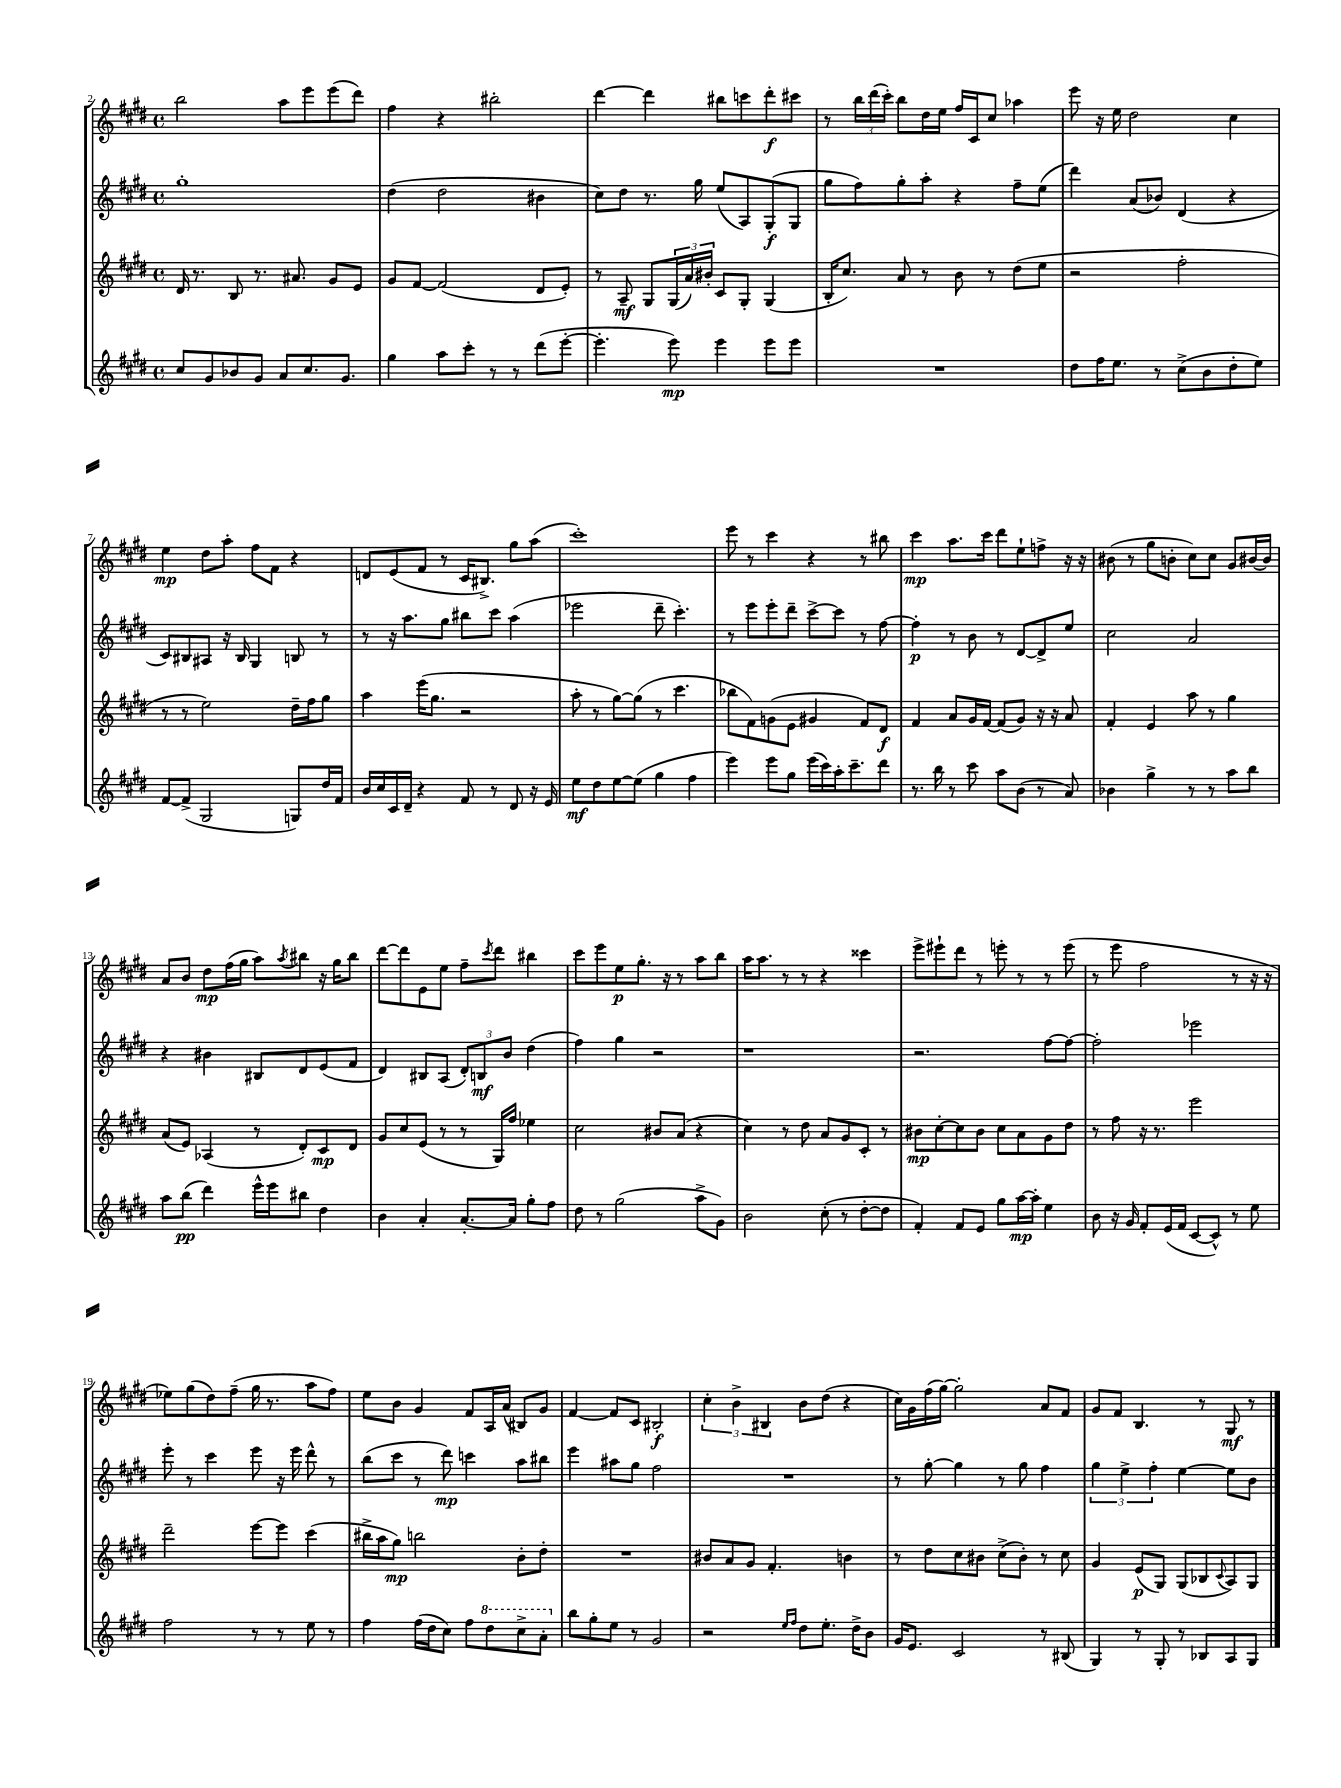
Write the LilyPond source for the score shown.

<<
\new StaffGroup <<
\new Staff = "s0" {
    \clef treble \key e \major \defaultTimeSignature \time 4/4
    b''2 a''8 e'''8 e'''8( dis'''8) |
    fis''4 r4 bis''2-. |
    dis'''4~ dis'''4 bis''8 c'''8 dis'''8-.\f cis'''8 |
    r8 \tuplet 3/2 { b''16 dis'''16( cis'''16-.) } b''8 dis''16 e''16 fis''16 cis'16 cis''8 aes''4 |
    e'''8 r16 e''16 dis''2 cis''4 |
    e''4\mp dis''8 a''8-. fis''8 fis'8 r4 |
    d'8 e'8( fis'8 r8 cis'16 bis8.->) gis''8 a''8( |
    cis'''1-.) |
    e'''8 r8 cis'''4 r4 r8 bis''8 |
    cis'''4\mp a''8. cis'''16 dis'''8 e''8-! f''8-> r16 r16 |
    bis'8( r8 gis''8 b'8-. cis''8) cis''8 gis'8 bis'16~ bis'16 |
    a'8 b'8 dis''8\mp fis''16( gis''16 a''8) \acciaccatura { a''8 } bis''8 r16 gis''16 bis''8 |
    dis'''8~ dis'''8 e'8 e''8 fis''8-- \acciaccatura { cis'''8 } dis'''8 bis''4 |
    cis'''8 e'''8 e''8\p gis''8.-. r16 r8 a''8 b''8 |
    a''16 a''8. r8 r8 r4 cisis'''4 |
    e'''8-> eis'''8-! dis'''8 r8 e'''8-. r8 r8 e'''8( |
    r8 e'''8 fis''2 r8 r16 r16 |
    ees''8) gis''8( dis''8) fis''8--( gis''16 r8. a''8 fis''8) |
    e''8 b'8 gis'4 fis'8 a16 a'16( bis8) gis'8 |
    fis'4~ fis'8 cis'8 bis2-.\f |
    \tuplet 3/2 { cis''4-. b'4-> bis4 } b'8 dis''8( r4 |
    cis''16) gis'16 fis''16( gis''16~) gis''2-. a'8 fis'8 |
    gis'8 fis'8 b4. r8 gis8\mf r8 \bar "|." |
}
\new Staff = "s1" {
    \clef treble \key e \major \defaultTimeSignature \time 4/4
    gis''1-. |
    dis''4( dis''2 bis'4 |
    cis''8) dis''8 r8. gis''16 e''8( a8) gis8-.\f( gis8 |
    gis''8 fis''8) gis''8-. a''8-. r4 fis''8-- e''8( |
    dis'''4) a'8( bes'8) dis'4( r4 |
    cis'8) bis8 ais8 r16 bis16 gis4 b8 r8 |
    r8 r16 a''8. gis''8 bis''8 cis'''8 a''4( |
    ees'''2 dis'''8-- cis'''4.-.) |
    r8 e'''8 e'''8-. dis'''8-- cis'''8~-> cis'''8 r8 fis''8~ |
    fis''4-.\p r8 b'8 r8 dis'8~ dis'8-> e''8 |
    cis''2 a'2 |
    r4 bis'4 bis8 dis'8 e'8( fis'8 |
    dis'4) bis8 a8( \tuplet 3/2 { dis'8-.) b8\mf b'8 } dis''4( |
    fis''4) gis''4 r2 |
    r1 |
    r2. fis''8~ fis''8~ |
    fis''2-. ees'''2 |
    e'''8-. r8 cis'''4 e'''8 r16 e'''16 dis'''8-^ r8 |
    b''8( cis'''8 r8 dis'''8\mp) c'''4 a''8 bis''8 |
    e'''4 ais''8 gis''8 fis''2 |
    R1 |
    r8 gis''8~-. gis''4 r8 gis''8 fis''4 |
    \tuplet 3/2 { gis''4 e''4-> fis''4-. } e''4~ e''8 b'8 \bar "|." |
}
\new Staff = "s2" {
    \clef treble \key e \major \defaultTimeSignature \time 4/4
    dis'16 r8. b8 r8. ais'8. gis'8 e'8 |
    gis'8 fis'8~ fis'2( dis'8 e'8-.) |
    r8 a8--\mf gis8 \tuplet 3/2 { gis16( a'16) bis'16-. } cis'8 gis8-. gis4( |
    b16-. cis''8.) a'8 r8 b'8 r8 dis''8( e''8 |
    r2 fis''2-. |
    r8 r8 e''2) dis''16-- fis''16 gis''8 |
    a''4 e'''16( gis''8. r2 |
    a''8-. r8 gis''8~) gis''8( r8 cis'''4. |
    bes''8 fis'8) g'8( e'8 gis'4 fis'8) dis'8\f |
    fis'4 a'8 gis'16 fis'16~ fis'8( gis'8) r16 r16 a'8 |
    fis'4-. e'4 a''8 r8 gis''4 |
    a'8( e'8) aes4( r8 dis'8-.) cis'8\mp dis'8 |
    gis'8 cis''8 e'8( r8 r8 gis16) fis''16 ees''4 |
    cis''2 bis'8 a'8( r4 |
    cis''4) r8 dis''8 a'8 gis'8 cis'8-. r8 |
    bis'8\mp cis''8~-. cis''8 bis'8 cis''8 a'8 gis'8 dis''8 |
    r8 fis''8 r16 r8. e'''2 |
    dis'''2-- e'''8~ e'''8 cis'''4( |
    bis''16-> a''16 gis''8\mp) b''2 b'8-. dis''8-. |
    R1 |
    bis'8 a'8 gis'8 fis'4.-. b'4 |
    r8 dis''8 cis''8 bis'8 cis''8->( bis'8-.) r8 cis''8 |
    gis'4 e'8\p( gis8) gis8( bes8 \appoggiatura { cis'8 } a8) gis8 \bar "|." |
}
\new Staff = "s3" {
    \clef treble \key e \major \defaultTimeSignature \time 4/4
    cis''8 gis'8 bes'8 gis'8 a'8 cis''8. gis'8. |
    gis''4 a''8 cis'''8-. r8 r8 dis'''8( e'''8~-. |
    e'''4.-. e'''8\mp) e'''4 e'''8 e'''8 |
    R1 |
    dis''8 fis''16 e''8. r8 cis''8->( b'8 dis''8-. e''8) |
    fis'8~ fis'8->( gis2 g8) dis''16 fis'16 |
    b'16 cis''16 cis'16 dis'16-- r4 fis'8 r8 dis'8 r16 e'16 |
    e''8\mf dis''8 e''8~ e''8( gis''4 fis''4 |
    e'''4) e'''8 gis''8 e'''16( cis'''16) a''16-. cis'''8.-- dis'''8 |
    r8. b''16 r8 cis'''8 a''8 b'8( r8 a'8) |
    bes'4 gis''4-> r8 r8 a''8 b''8 |
    a''8 b''8\pp( dis'''4) e'''16-^ e'''16 bis''8 dis''4 |
    b'4 a'4-. a'8.~-. a'16 gis''8-. fis''8 |
    dis''8 r8 gis''2( a''8-> gis'8) |
    b'2 cis''8-.( r8 dis''8~-. dis''8 |
    fis'4-.) fis'8 e'8 gis''8 a''16~\mp a''16-. e''4 |
    b'8 r16 gis'16 fis'8-. e'16( fis'16 cis'8~ cis'8-^) r8 e''8 |
    fis''2 r8 r8 e''8 r8 |
    fis''4 fis''16( dis''16 cis''8) fis''8 \ottava #1 dis'''8 cis'''8-> a''8-. \ottava #0 |
    b''8 gis''8-. e''8 r8 gis'2 |
    r2 \grace { e''16 fis''16 } dis''8 e''8.-. dis''16-> b'8 |
    gis'16 e'8. cis'2 r8 bis8( |
    gis4) r8 gis8-. r8 bes8 a8 gis8 \bar "|." |
}
>>
>>
\layout { \context { \Score currentBarNumber = #2 } }
